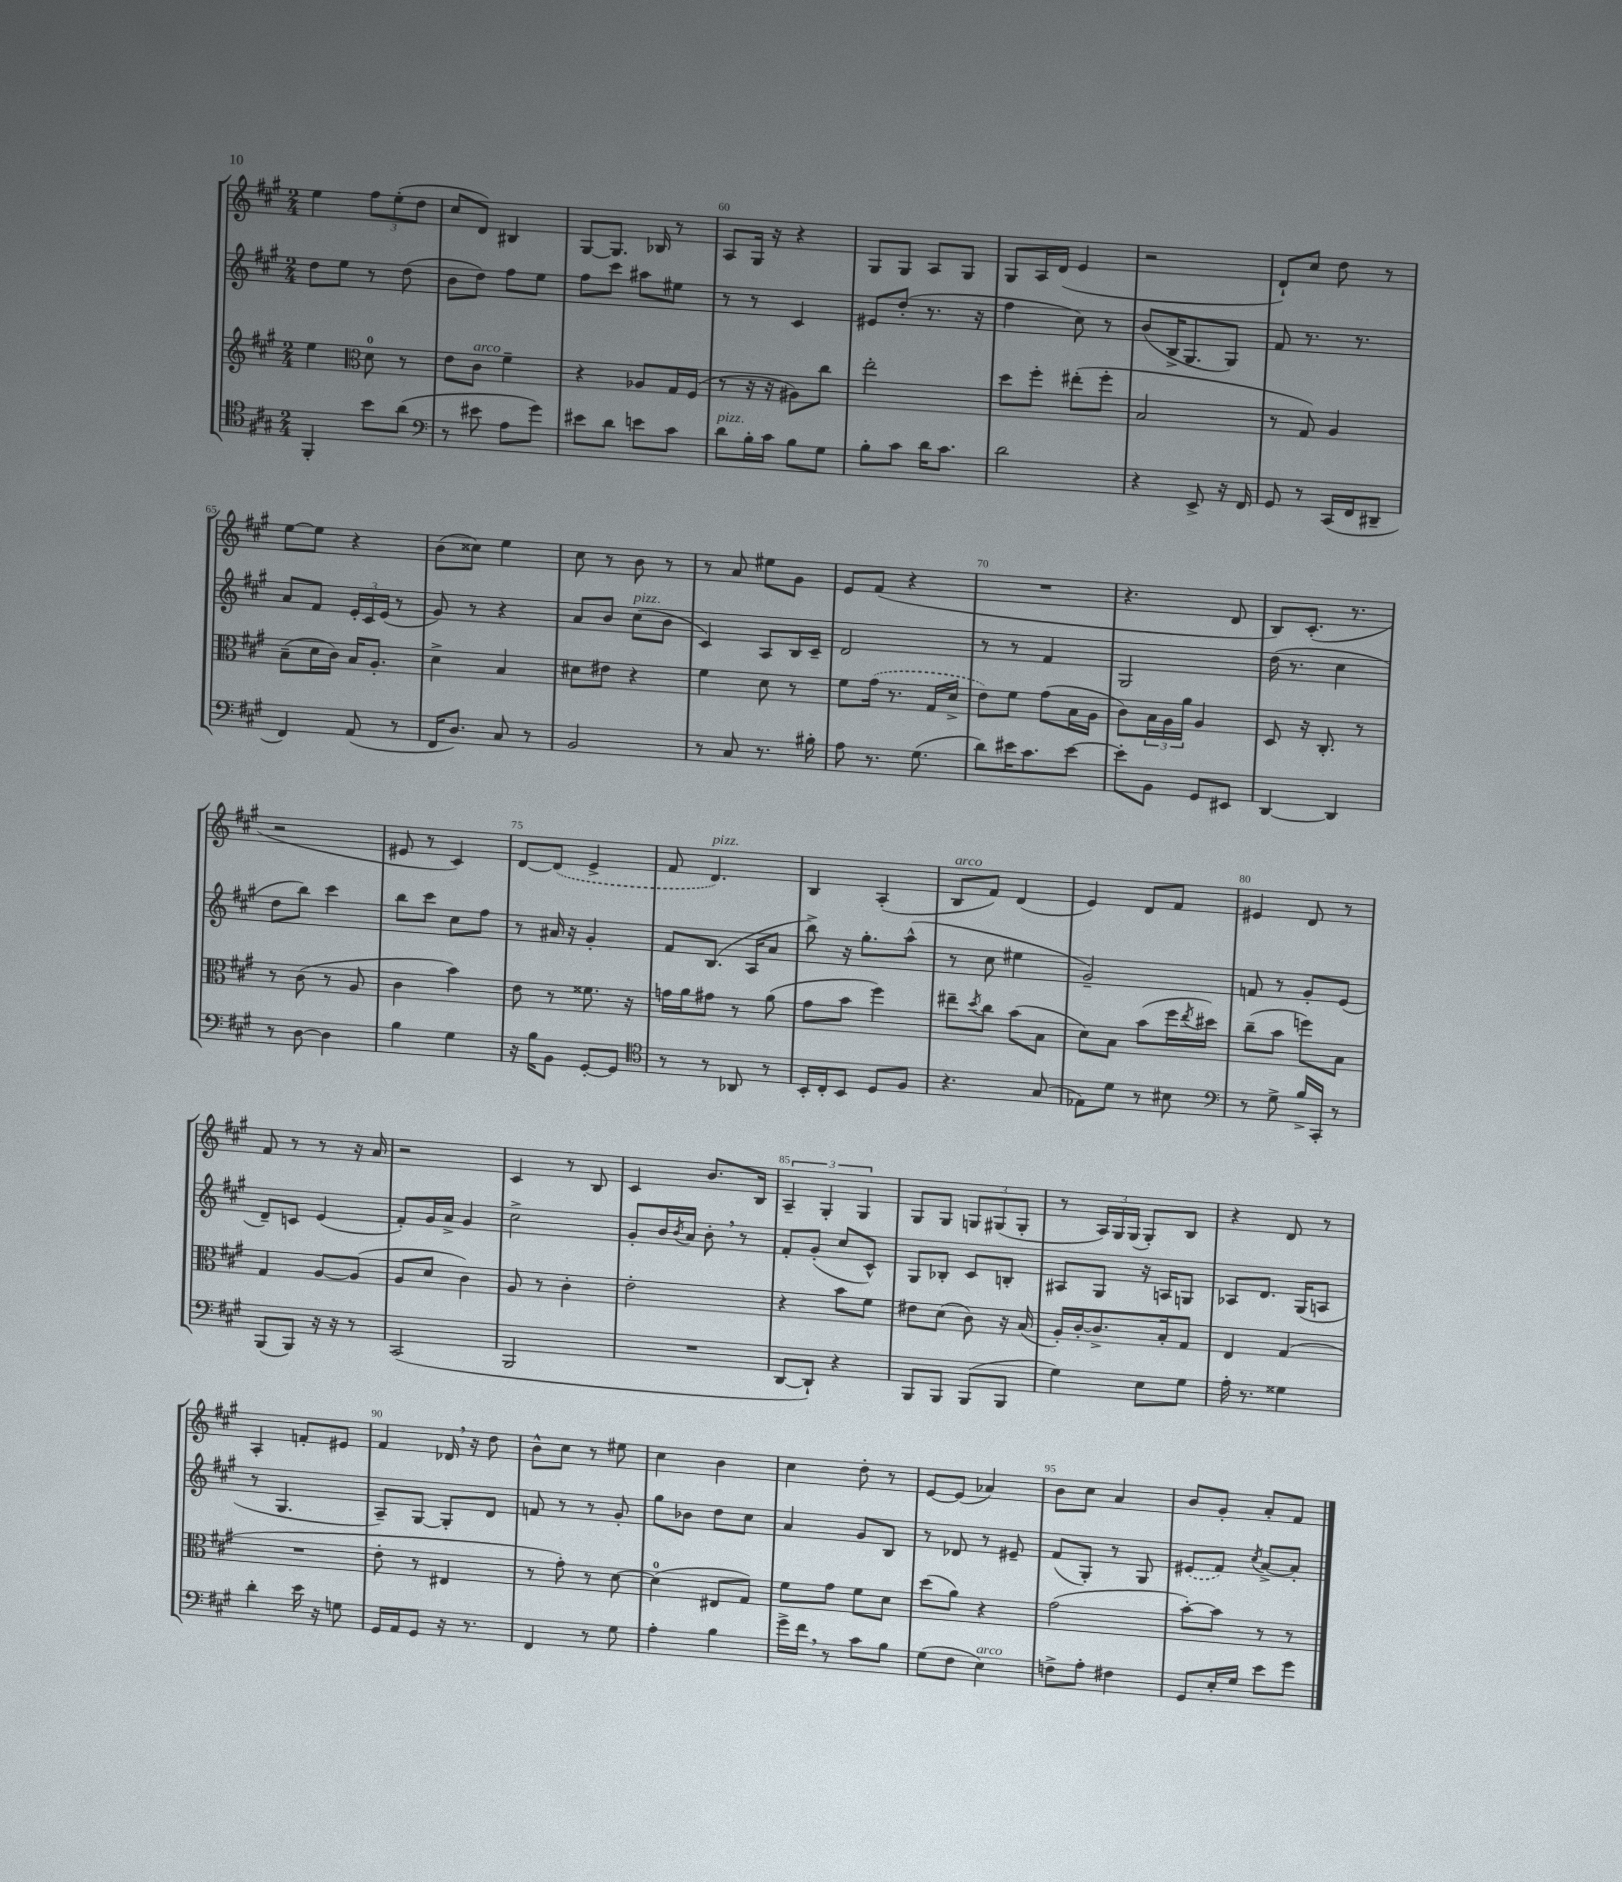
<<
\new StaffGroup <<
\new Staff = "s0" {
    \clef treble \key a \major \numericTimeSignature \time 2/4
    e''4 \tuplet 3/2 { fis''8 e''8-.( d''8 } |
    cis''8 d'8) bis4 |
    gis8~ gis8. bes16 r8 |
    a8 gis16 r16 r4 |
    gis8 gis8 a8 gis8 |
    gis8 a16 d'16( e'4 |
    r2 |
    d'8-!) cis''8 d''8 r8 |
    e''8~ e''8 r4 |
    b'8( cisis''8) e''4 |
    cis''8 r8 b'8 r8 |
    r8 a'8 eis''8 gis'8 |
    e'8 fis'8( r4 |
    R2 |
    r4. d'8 |
    b8) cis'8.-.( r8. |
    r2 |
    eis'8 r8 cis'4) |
    d'8~ \once \slurDashed d'8( e'4-> |
    fis'8 d'4.^\markup { \italic "pizz." }) |
    b4 a4-.( |
    b8^\markup { \italic "arco" } fis'8) d'4( |
    e'4) d'8 fis'8 |
    eis'4 d'8 r8 |
    fis'8 r8 r8 r16 a'16 |
    r2 |
    cis'4 r8 b8 |
    cis'4 b'8. b16 |
    \tuplet 3/2 { a4-- gis4-. gis4 } |
    gis8 gis8 \tuplet 3/2 { g8 gis8( gis8-. } |
    r8 \tuplet 3/2 { a16) gis16 gis16( } gis8-.) b8 |
    r4 d'8 r8 |
    a4-. f'8-. eis'8 |
    fis'4 des'16 \breathe r16 d''8 |
    b'8-^ cis''8 r8 eis''8 |
    cis''4 b'4 |
    cis''4 d''8-. r8 |
    e'8~ e'8( aes'4) |
    b'8 cis''8 a'4 |
    b'8 gis'8-. a'8-. fis'8 \bar "|." |
}
\new Staff = "s1" {
    \clef treble \key a \major \numericTimeSignature \time 2/4
    d''8 e''8 r8 d''8( |
    b'8 d''8) fis''8 e''8 |
    fis''8 cis'''8 ais''8 eis''8 |
    r8 r8 cis'4 |
    eis'8 d''8-.( r8. r16 |
    fis''4 cis''8) r8 |
    b'8( b16-> gis8. gis8) |
    fis'8 r8. r8. |
    a'8 fis'8 \tuplet 3/2 { e'16-. cis'16 e'16( } r8 |
    gis'8) r8 r4 |
    a'8 b'8 cis''8^\markup { \italic "pizz." }( b'8 |
    cis'4) a8 b16 cis'16-- |
    d'2 |
    r8 r8 fis'4 |
    gis2 |
    d''16( r8. cis''4 |
    d''8 b''8) cis'''4 |
    b''8 cis'''8 cis''8 fis''8 |
    r8 ais'16 r16 gis'4-. |
    fis'8 b8.( a16 a'8 |
    b''8->) r16 gis''8.-. a''8-^( |
    r8 cis''8 eis''4 |
    gis'2--) |
    f'8 r8 gis'8-. e'8( |
    d'8--) c'8 e'4( |
    fis'8-.) gis'16 a'16-> gis'4 |
    cis''2-> |
    gis'8-. b'16 \acciaccatura { b'8 } a'16 b'8-. \breathe r8 |
    fis'8-. gis'8-.( cis''8 cis'8-^) |
    gis8 bes8-. cis'8 b8-. |
    ais8 gis8 r16 a16 g8 |
    aes8 d'8. gis16( a8 |
    r8 gis4. |
    a8--) gis8~ gis8-. d'8 |
    f'8 r8 r8 gis'8-. |
    gis''8 bes'8 d''8 cis''8 |
    a'4 gis'8 b8 |
    r8 des'8 r8 eis'8-- |
    fis'8( gis8-.) r8 gis8 |
    \once \slurDashed eis'8( fis'8) \acciaccatura { cis''8 } a'8~-> a'8-. \bar "|." |
}
\new Staff = "s2" {
    \clef treble \key a \major \numericTimeSignature \time 2/4
    e''4 \clef alto d'8-0 r8 |
    e'8 cis'8^\markup { \italic "arco" } fis'4-- |
    r4 aes8 gis16 fis16( |
    r8 r16 r16 ais8) cis''8 |
    e''2-. |
    d''8 fis''8-. eis''8-.( fis''8-. |
    b2 |
    r8 gis8) a4 |
    b8--( d'16 cis'16) b16 a8.-. |
    d'4-> b4 |
    dis'8 eis'8 r4 |
    fis'4 d'8 r8 |
    fis'8 \once \slurDashed gis'16( r8. gis16 d'16-> |
    e'8) fis'8 gis'8( b16 a16 |
    cis'8) \tuplet 3/2 { b16 a16 a'16 } a4 |
    d8 r16 cis8.-. r8 |
    r8 cis'8( r8 a8 |
    cis'4 b'4) |
    e'8 r8 fisis'8. r16 |
    g'16 a'16 gis'8 r8 a'8( |
    gis'8 b'8 fis''4) |
    eis''8-- \acciaccatura { d''8 } cis''8 b'8( b8 |
    d'8) b8 b'8( fis''16 \acciaccatura { e''8 } dis''16) |
    cis''8--( b'8 f''8) b8 |
    gis4 a8~ a8( |
    a8 d'8 cis'4) |
    a8 r8 cis'4-. |
    e'2-. |
    r4 b'8 fis'8 |
    eis'8 d'8( cis'8) r16 b16( |
    a16-.) cis'16~-. cis'8.-> b16-. gis8 |
    e4 gis4( |
    R2 |
    e'8-. r8 eis4 |
    r8 gis'8-.) r8 d'8~ |
    d'4-0( eis8 gis8) |
    fis'8 gis'8 fis'8 d'8 |
    d''8( a'8) r4 |
    gis'2( |
    b'8~-.) b'8 r8 r8 \bar "|." |
}
\new Staff = "s3" {
    \clef tenor \key a \major \numericTimeSignature \time 2/4
    fis,4-. b'8 a'8( |
    \clef bass r8 eis'8 a8 gis'8) |
    eis'8 d'8 e'8 cis'8 |
    d'8^\markup { \italic "pizz." } b16-. cis'16 b8 gis8 |
    b8-. cis'8 d'16 cis'8. |
    d'2 |
    r4 e,8-> r16 fis,16 |
    gis,8 r8 cis,16( fis,16 dis,8-- |
    fis,4) a,8( r8 |
    fis,16 d8.) cis8 r8 |
    b,2 |
    r8 cis8 r8. bis16-. |
    a8 r8. gis8.( |
    d'8) eis'16 cis'8. eis'8~ |
    eis'8-. b,8 gis,8 eis,8 |
    d,4~ d,4 |
    r8 d8~ d4 |
    b4 gis4 |
    r16 b16 b,8 gis,8~-. gis,8 |
    \clef tenor r8 r8 aes,8 r8 |
    b,16-. cis16-. b,8 d8 fis8 |
    r4. gis8( |
    ees8) d'8 r8 bis8 |
    \clef bass r8 gis8-> b16-> cis,16-. r8 |
    b,,8( b,,8) r16 r16 r8 |
    cis,2( |
    b,,2 |
    R2 |
    d,8~ d,8-!) r4 |
    b,,8 b,,8 b,,8( b,,8 |
    gis4) e8 gis8 |
    a16-. r8. gisis4 |
    d'4-. e'16 r16 g8 |
    gis,16 a,16 gis,8 r16 r8. |
    fis,4 r8 gis8 |
    a4-. b4 |
    gis'16-> fis'16 \breathe r8 cis'8 b8 |
    gis8( fis8 e4^\markup { \italic "arco" }) |
    f8-> a8-. fis4 |
    gis,8 e16-. gis16 e'8 gis'8 \bar "|." |
}
>>
>>
\layout { \context { \Score currentBarNumber = #57 \override BarNumber.break-visibility = ##(#f #t #t) barNumberVisibility = #(every-nth-bar-number-visible 5) } }
